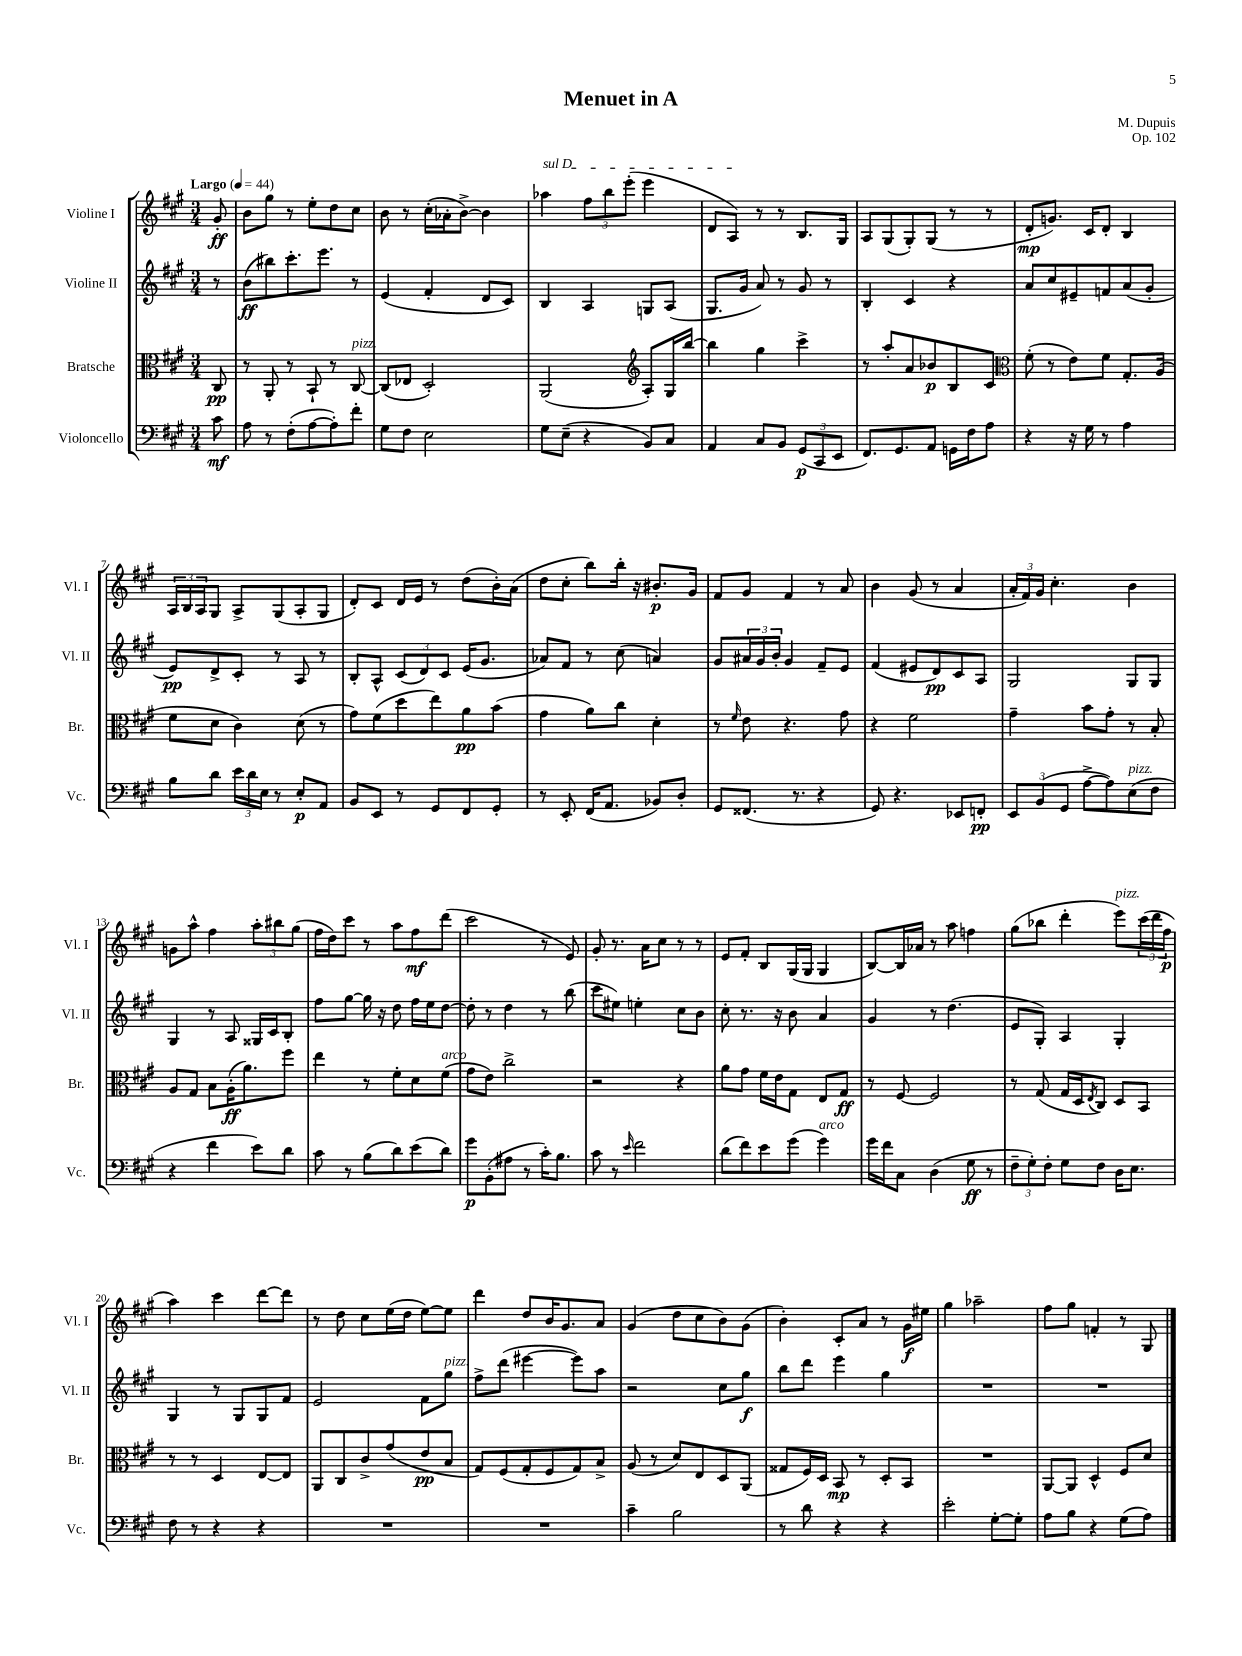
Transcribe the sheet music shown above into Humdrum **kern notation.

**kern	**kern	**kern	**kern
*staff4	*staff3	*staff2	*staff1
*clefF4	*clefC3	*clefG2	*clefG2
*k[f#c#g#]	*k[f#c#g#]	*k[f#c#g#]	*k[f#c#g#]
*M3/4	*M3/4	*M3/4	*M3/4
*MM44	*MM44	*MM44	*MM44
8c#	8C#	8r	8g#'
=	=	=	=
8A	8r	(8b	8b
8r	8AA'	8bb#)	8gg#
(8F#'	8r	8.ccc#'	8r
[8A	8BB`	.	8ee'
.	.	8.eee	.
8A'])	8r	.	8dd
8f#'	[8C#	8r	8cc#
=	=	=	=
8G#	(8C#]	(4e	8b
8F#	8E-	.	8r
2E	2D')	4f#'	(16cc#'
.	.	.	16a-'
.	.	.	[8b^)
.	.	8d	4b]
.	.	8c#)	.
=	=	=	=
8G#	(2AA	4B	4aa-
(8E~	.	.	.
4r	.	4A	12ff#
.	.	.	12bb
.	.	.	(12eee'
*	*clefG2	*	*
8BB)	8A')	8G	4eee
8C#	16G#	(8A	.
.	[16bb	.	.
=	=	=	=
4AA	4bb]	8.G#	8d
.	.	.	8A)
.	.	16g#	.
8C#	4gg#	8a)	8r
8BB	.	8r	8r
(12GG#	4ccc#^	8g#	8.B
12CC#	.	.	.
.	.	8r	.
12EE	.	.	.
.	.	.	16G#
=	=	=	=
8.FF#)	8r	4B'	8A
.	8aa'	.	(8G#
8.GG#	.	.	.
.	8a	4c#	8G#')
8AA	8b-	.	(8G#
16GG	8B	4r	8r
16F#	.	.	.
8A	8c#	.	8r
=	=	=	=
*	*clefC3	*	*
4r	(8f#'	8a	8d'
.	8r	8cc#	8.g)
16r	8e)	8e#~	.
16G#	.	.	16c#
8r	8f#	8f	8d'
4A	8.G#'	(8a	4B
.	.	8g#'	.
.	(16A	.	.
=	=	=	=
8B	8f#	8e)	24A
.	.	.	24B
.	.	.	24A
8d	8d	8d^	8G#
24e	4c#)	8c#'	8A^
24d	.	.	.
24E	.	.	.
8r	.	8r	(8G#
8E'	(8d	8A	8A'
8AA	8r	8r	8G#
=	=	=	=
8BB	8g#)	8B'	8d')
8EE	(8f#	8A^^	8c#
8r	8dd	(12c#	16d
.	.	.	16e
.	.	12d)	.
8GG#	8ee)	.	8r
.	.	12c#	.
8FF#	8a	(16e	(8dd
.	.	8.g#	.
8GG#'	(8b	.	16b')
.	.	.	(16a
=	=	=	=
8r	4g#	8a-)	8dd
8EE'	.	8f#	8cc#'
(16FF#	8a)	8r	8bb)
8.AA	.	.	.
.	8cc#	(8cc#	16bb'
.	.	.	16r
8BB-)	4d'	4a)	8.b#'
8D'	.	.	.
.	.	.	16g#
=	=	=	=
8GG#	8r	8g#	8f#
.	16qqf#	.	.
(8.FF##	8e	24a#	8g#
.	.	24g#	.
.	.	24b'	.
.	4.r	4g#	4f#
8.r	.	.	.
4r	.	8f#~	8r
.	8g#	8e	8a
=	=	=	=
8GG#)	4r	(4f#	4b
4.r	.	.	.
.	2f#	8e#	(8g#
.	.	8d)	8r
8EE-	.	8c#	4a
8FF'	.	8A	.
=	=	=	=
12EE	4g#~	2G#	24a'
.	.	.	24f#)
(12BB	.	.	24g#
.	.	.	4.cc#'
12GG#	.	.	.
[8A^	8b	.	.
8A])	8g#'	.	.
(8E	8r	8G#	4b
8F#	8B'	8G#	.
=	=	=	=
4r	8A	4G#	8g
.	8G#	.	8aa^^
4f#	8B	8r	4ff#
.	(16A'	8A	.
.	8.a)	.	.
8e)	.	16G##	12aa'
.	.	16c#	.
.	.	.	12bb#
8d	8ff#	8B'	.
.	.	.	(12gg#
=	=	=	=
8c#	4ee	8ff#	16ff#
.	.	.	16dd)
8r	.	[8gg#	8ccc#
(8B	8r	16gg#]	8r
.	.	16r	.
8d)	8f#'	8dd	8aa
(8e	8d	16ff#	8ff#
.	.	16ee	.
8d)	(8f#	[8dd	(8ddd
=	=	=	=
8g#	8g#	8dd']	2ccc#
(8BB'	8e)	8r	.
8A#	2cc#^	4dd	.
8r	.	.	.
16c#')	.	8r	8r
8.B	.	.	.
.	.	(8bb	8e)
=	=	=	=
8c#	2r	8ccc#	8g#'
8r	.	8ee#)	8.r
16qqe	.	.	.
2f#	.	4ee'	.
.	.	.	16a
.	.	.	8cc#
.	4r	8cc#	8r
.	.	8b	8r
=	=	=	=
(8d	8a	8cc#'	8e
8f#)	8g#	8.r	8f#'
8e	16f#	.	8B
.	16e	16r	.
(8g#	8G#	8b	(16G#
.	.	.	16G#
4g#)	8E	4a	4G#
.	8G#	.	.
=	=	=	=
16g#	8r	4g#	[8B)
16f#	.	.	.
8C#	[8F#	.	16B]
.	.	.	16a-
(4D	2F#]	8r	8r
.	.	(4.dd	8aa
8G#	.	.	4ff
8r	.	.	.
=	=	=	=
12F#~	8r	8e	(8gg#
12G#')	.	.	.
.	(8G#	8G#')	8bb-
12F#'	.	.	.
8G#	16G#	4A	4ddd'
.	16D	.	.
.	8qE	.	.
8F#	8C#)	.	.
16D	8D	4G#'	8eee)
8.E	.	.	.
.	8BB	.	(24ccc#
.	.	.	24ddd
.	.	.	24ff#
=	=	=	=
8F#	8r	4G#	4aa)
8r	8r	.	.
4r	4D	8r	4ccc#
.	.	8G#	.
4r	[8E	8G#	[8ddd
.	8E]	8f#	8ddd]
=	=	=	=
2.r	8AA	2e	8r
.	8C#	.	8dd
.	8c#^	.	8cc#
.	(8g#	.	(16ee
.	.	.	16dd
.	8e	8f#	[8ee)
.	8B	8gg#	8ee]
=	=	=	=
2.r	8G#)	8ff#^	4ddd
.	(8F#	(8ddd	.
.	8G#'	[4eee#	8dd
.	8F#	.	16b
.	.	.	8.g#
.	8G#)	8eee#])	.
.	8B^	8aa	8a
=	=	=	=
4c#~	(8A	2r	(4g#
.	8r	.	.
2B	8d)	.	8dd
.	8E	.	8cc#
.	8D	8cc#	8b)
.	(8AA	8gg#	(8g#
=	=	=	=
8r	8G##	8bb	4b')
8d	16F#)	8ddd	.
.	16D	.	.
4r	8BB	4eee	8c#'
.	8r	.	8a
4r	8D'	4gg#	8r
.	8BB	.	16g#
.	.	.	16ee#
=	=	=	=
2e'	2.r	2.r	4gg#
.	.	.	2aa-~
[8G#'	.	.	.
8G#']	.	.	.
=	=	=	=
8A	[8AA	2.r	8ff#
8B	8AA]	.	8gg#
4r	4D^^	.	4f'
(8G#	8F#	.	8r
8A)	8d	.	8G#
==	==	==	==
*-	*-	*-	*-
